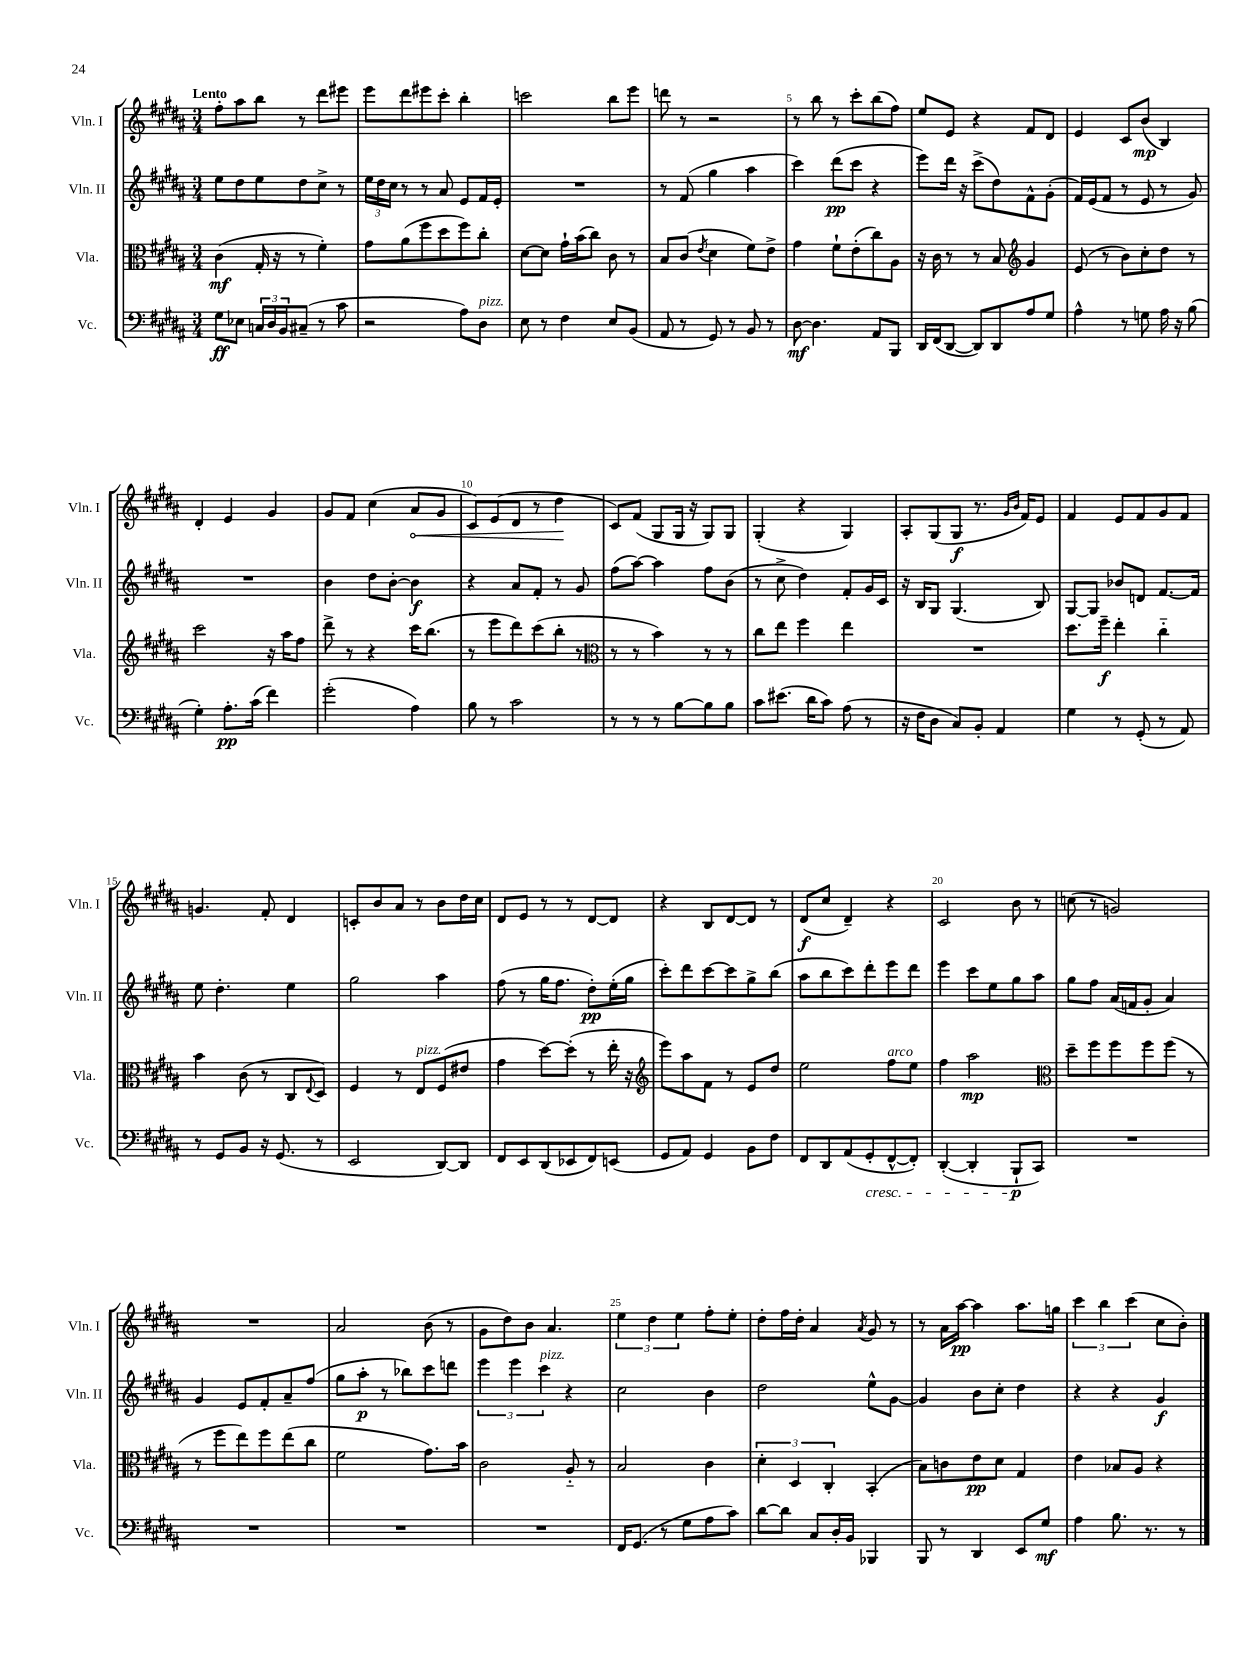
<<
\new StaffGroup <<
\new Staff = "s0" \with { instrumentName = "Vln. I" shortInstrumentName = "Vln. I" } {
    \clef treble \key b \major \numericTimeSignature \time 3/4 \tempo "Lento"
    fis''8-. ais''8 b''8 r8 dis'''8 eis'''8 |
    e'''8 dis'''8 eis'''8 cis'''8-. b''4-. |
    c'''2 b''8 e'''8 |
    d'''8 r8 r2 |
    r8 b''8 r8 cis'''8-. b''8( fis''8) |
    e''8 e'8 r4 fis'8 dis'8 |
    e'4 cis'8 b'8\mp( b4) |
    dis'4-. e'4 gis'4 |
    gis'8 fis'8 cis''4( \once \override Hairpin.circled-tip = ##t ais'8\< gis'8 |
    cis'8) e'8( dis'8 r8 dis''4\! |
    cis'8) fis'8( gis8 gis16 r16 gis8) gis8 |
    gis4-.( r4 gis4) |
    ais8-. gis8( gis8\f r8. \grace { gis'16 b'16 } fis'16) e'8 |
    fis'4 e'8 fis'8 gis'8 fis'8 |
    g'4. fis'8-. dis'4 |
    c'8-. b'8 ais'8 r8 b'8 dis''16 cis''16 |
    dis'8 e'8 r8 r8 dis'8~ dis'8 |
    r4 b8 dis'8~ dis'8 r8 |
    dis'8\f( cis''8 dis'4--) r4 |
    cis'2 b'8 r8 |
    c''8( r8 g'2) |
    R2. |
    ais'2 b'8( r8 |
    gis'8 dis''8) b'8 ais'4. |
    \tuplet 3/2 { e''4 dis''4 e''4 } fis''8-. e''8-. |
    dis''8-. fis''16 dis''16-. ais'4 \acciaccatura { ais'8 } gis'8 r8 |
    r8 ais'16 ais''16~\pp ais''4 ais''8. g''16 |
    \tuplet 3/2 { cis'''4 b''4 cis'''4( } cis''8 b'8-.) \bar "|." |
}
\new Staff = "s1" \with { instrumentName = "Vln. II" shortInstrumentName = "Vln. II" } {
    \clef treble \key b \major \numericTimeSignature \time 3/4
    e''8 dis''8 e''8 dis''8 cis''8-> r8 |
    \tuplet 3/2 { e''16 dis''16 cis''16 } r8 r8 ais'8 e'8 fis'16 e'16-. |
    R2. |
    r8 fis'8( gis''4 ais''4 |
    cis'''4) dis'''8\pp( cis'''8 r4 |
    e'''8) dis'''16 r16 cis'''8->( dis''8) fis'8-^ gis'8-.( |
    fis'16) e'16( fis'8 r8 e'8 r8 gis'8) |
    R2. |
    b'4 dis''8 b'8~-. b'4\f |
    r4 ais'8 fis'8-. r8 gis'8 |
    fis''8( ais''8~) ais''4 fis''8 b'8( |
    r8 cis''8-> dis''4) fis'8-. gis'16 cis'16 |
    r16 b16 gis8 gis4.( b8) |
    gis8~ gis8 bes'8 d'8 fis'8.~ fis'16 |
    e''8 dis''4.-. e''4 |
    gis''2 ais''4 |
    fis''8( r8 gis''16 fis''8. dis''8-.\pp) e''16-.( gis''16 |
    cis'''8-.) dis'''8 cis'''8~ cis'''8 gis''8-> b''8( |
    ais''8 b''8 cis'''8) dis'''8-. e'''8 dis'''8 |
    e'''4 cis'''8 e''8 gis''8 ais''8 |
    gis''8 fis''8 ais'16( f'16 gis'8-. ais'4) |
    gis'4 e'8 fis'8-. ais'8-- fis''8( |
    gis''8 ais''8-.\p r8 bes''8) cis'''8 d'''8 |
    \tuplet 3/2 { e'''4 e'''4 cis'''4^\markup { \italic "pizz." } } r4 |
    cis''2 b'4 |
    dis''2 e''8-^ gis'8~ |
    gis'4 b'8 cis''8-. dis''4 |
    r4 r4 gis'4\f \bar "|." |
}
\new Staff = "s2" \with { instrumentName = "Vla." shortInstrumentName = "Vla." } {
    \clef alto \key b \major \numericTimeSignature \time 3/4
    cis'4\mf( gis16-. r16 r8 fis'4-.) |
    gis'8 ais'8( fis''8 dis''8 fis''8) cis''8-. |
    dis'8~ dis'8 gis'16-! b'16( cis''8) cis'8 r8 |
    b8 cis'8( \acciaccatura { e'8 } dis'4 fis'8) e'8-> |
    gis'4 fis'8-! e'8-.( cis''8) ais8 |
    r16 cis'16 r8 r8 b8 \clef treble gis'4 |
    e'8( r8 b'8) cis''8-. dis''8 r8 |
    cis'''2 r16 ais''16 fis''8 |
    dis'''8-> r8 r4 cis'''16 b''8.( |
    r8 e'''8 dis'''8) cis'''8( b''8-. r8 |
    \clef alto r8 r8 b'4) r8 r8 |
    cis''8 e''8 fis''4 e''4 |
    R2. |
    dis''8. fis''16--\f e''4-. cis''4-_ |
    b'4 cis'8( r8 cis8 \appoggiatura { e8 } dis8) |
    fis4 r8 e8^\markup { \italic "pizz." } fis8( eis'8 |
    gis'4 dis''8~) dis''8-.( r8 e''16-. r16 |
    \clef treble e'''8) ais''8 fis'8 r8 e'8 dis''8 |
    e''2 fis''8^\markup { \italic "arco" } e''8 |
    fis''4 ais''2\mp |
    \clef alto dis''8-- fis''8 fis''8 fis''8 fis''8( r8 |
    r8 fis''8 e''8) fis''8 e''8( cis''8 |
    fis'2 gis'8.) b'16 |
    cis'2 ais8-_ r8 |
    b2 cis'4 |
    \tuplet 3/2 { dis'4-. dis4 cis4-. } b,4-.( |
    b8) c'8 e'8\pp dis'8 gis4 |
    e'4 bes8 ais8 r4 \bar "|." |
}
\new Staff = "s3" \with { instrumentName = "Vc." shortInstrumentName = "Vc." } {
    \clef bass \key b \major \numericTimeSignature \time 3/4
    gis8\ff ees8 \tuplet 3/2 { c16 dis16 b,16 } cis8--( r8 cis'8 |
    r2 ais8) dis8^\markup { \italic "pizz." } |
    e8 r8 fis4 e8 b,8( |
    ais,8 r8 gis,8) r8 b,8 r8 |
    dis8~\mf dis4. ais,8 b,,8 |
    dis,16 fis,16( dis,8~ dis,8) dis,8 ais8 gis8 |
    ais4-^ r8 g8 ais16 r16 b8( |
    gis4-.) ais8.-.\pp cis'16( fis'4) |
    gis'2-.( ais4) |
    b8 r8 cis'2 |
    r8 r8 r8 b8~ b8 b8 |
    cis'8 eis'8.( dis'16 cis'8) ais8( r8 |
    r16 fis16 dis8 cis8) b,8-. ais,4 |
    gis4 r8 gis,8-.( r8 ais,8) |
    r8 gis,8 b,8 r16 gis,8.( r8 |
    e,2 dis,8~) dis,8 |
    fis,8 e,8 dis,8( ees,8 fis,8) e,8( |
    gis,8 ais,8) gis,4 b,8 fis8 |
    fis,8 dis,8 ais,8( gis,8-.\cresc fis,8~-^ fis,8-.) |
    dis,4~-.( dis,4-. b,,8-!\p\! cis,8) |
    R2. |
    R2. |
    R2. |
    R2. |
    fis,16 gis,8.( r8 gis8 ais8 cis'8) |
    dis'8~ dis'8 cis8 dis16-. b,16 bes,,4 |
    b,,8 r8 dis,4 e,8 gis8\mf |
    ais4 b8. r8. r8 \bar "|." |
}
>>
>>
\layout { \context { \Score \override BarNumber.break-visibility = ##(#f #t #t) barNumberVisibility = #(every-nth-bar-number-visible 5) } }
